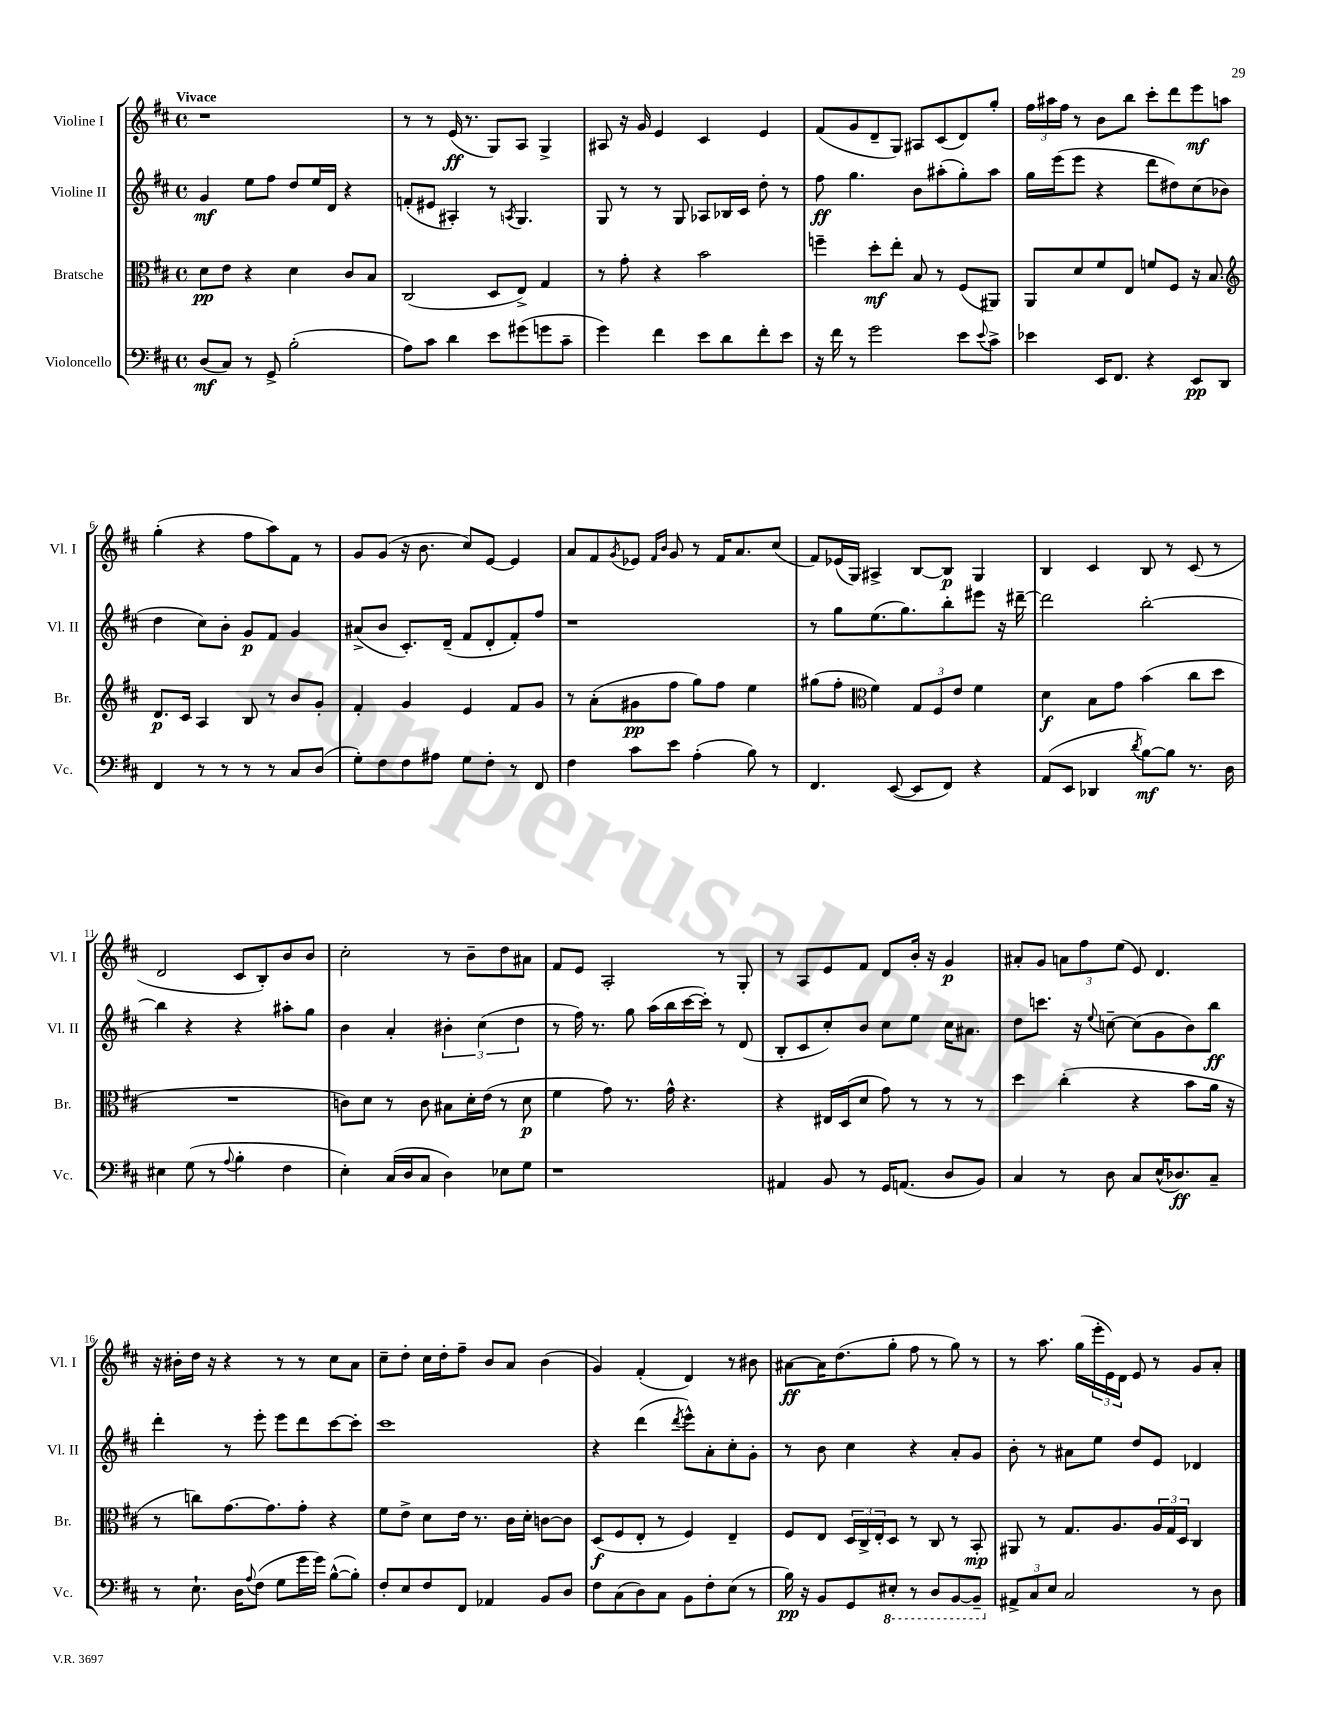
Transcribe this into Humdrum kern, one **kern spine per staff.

**kern	**dynam	**kern	**dynam	**kern	**dynam	**kern	**dynam
*part4	*part4	*part3	*part3	*part2	*part2	*part1	*part1
*staff4	*staff4	*staff3	*staff3	*staff2	*staff2	*staff1	*staff1
*I"Violoncello	*	*I"Bratsche	*	*I"Violine II	*	*I"Violine I	*
*I'Vc.	*	*I'Br.	*	*I'Vl. II	*	*I'Vl. I	*
*clefF4	*	*clefC3	*	*clefG2	*	*clefG2	*
*k[f#c#]	*	*k[f#c#]	*	*k[f#c#]	*	*k[f#c#]	*
*M4/4	*	*M4/4	*	*M4/4	*	*M4/4	*
*met(c)	*	*met(c)	*	*met(c)	*	*met(c)	*
=1	=1	=1	=1	=1	=1	=1	=1
!	!	!	!	!	!	!LO:TX:a:B:t=Vivace	!
(8D/L	mf	8d\L	pp	4g/	mf	1r	.
8C#/J)	.	8e\J	.	.	.	.	.
8r	.	4r	.	8ee\L	.	.	.
8GG^/	.	.	.	8ff#\J	.	.	.
(2B'\	.	4d\	.	8dd/L	.	.	.
.	.	.	.	16ee/L	.	.	.
.	.	.	.	16d/JJ	.	.	.
.	.	8c#/L	.	4r	.	.	.
.	.	8B/J	.	.	.	.	.
=2	=2	=2	=2	=2	=2	=2	=2
8A\L)	.	(2C#/	.	(8fn'/L	.	8r	.
8c#\J	.	.	.	8e#X/J	.	8r	.
4d\	.	.	.	4A#X'/)	.	(16e/	ff
.	.	.	.	.	.	8.r	.
8e\L	.	8D/L	.	8r	.	8G/L)	.
.	.	.	.	8qAn/	.	.	.
(8g#X\	.	8E^/J)	.	4.G/	.	8A/J	.
8gn\	.	4G/	.	.	.	4G^/	.
8c#~\J	.	.	.	.	.	.	.
=3	=3	=3	=3	=3	=3	=3	=3
4g\)	.	8r	.	8G/	.	8A#X/	.
.	.	8g'\	.	8r	.	16r	.
.	.	.	.	.	.	16g/	.
4f#\	.	4r	.	8r	.	4e/	.
.	.	.	.	8G/	.	.	.
8e\L	.	2b\	.	8A-X/L	.	4c#/	.
8d\	.	.	.	16B-X/L	.	.	.
.	.	.	.	16c#/JJ	.	.	.
8f#'\	.	.	.	8dd'\	.	4e/	.
8e\J	.	.	.	8r	.	.	.
=4	=4	=4	=4	=4	=4	=4	=4
16r	.	4ffn~\	.	8ff#\	ff	(8f#/L	.
16f#\	.	.	.	.	.	.	.
8r	.	.	.	4.gg\	.	8g/	.
2g\	.	8dd'\L	mf	.	.	8d~/	.
.	.	8ee'\J	.	.	.	8G/J)	.
.	.	8B/	.	8b\L	.	8A#X/L	.
.	.	8r	.	(8aa#X'\	.	(8c#/	.
8e\L	.	(8F#/L	.	8gg'\)	.	8d/)	.
8qqe/	.	.	.	.	.	.	.
8c#^\J	.	8AA#X/J)	.	8aa#\J	.	8gg'/J	.
=5	=5	=5	=5	=5	=5	=5	=5
4e-X\	.	8AA/L	.	16gg\LL	.	24ff#\LL	.
.	.	.	.	.	.	24aa#X\	.
.	.	.	.	(16eee\J	.	.	.
.	.	.	.	.	.	24ff#\JJ	.
.	.	8d/	.	8eee\J	.	8r	.
16EE/KL	.	8f#/	.	4r	.	8b\L	.
8.FF#/J	.	.	.	.	.	.	.
.	.	8E/J	.	.	.	8bb\J	.
4r	.	8fn/L	.	8ddd\L	.	8ccc#'\L	.
.	.	8F#/J	.	8dd#X\)	.	8ddd\	.
8EE/L	pp	16r	.	(8cc#\	.	8eee\	mf
.	.	8.B/	.	.	.	.	.
8DD/J	.	.	.	8b-X\J	.	8aan\J	.
!!LO:LB:g=z
=6	=6	=6	=6	=6	=6	=6	=6
*	*	*clefG2	*	*	*	*	*
4FF#/	.	8.d/L	p	4dd\	.	(4gg'\	.
.	.	16c#/Jk	.	.	.	.	.
8r	.	4A/	.	8cc#\L)	.	4r	.
8r	.	.	.	8b'\J	.	.	.
8r	.	8B/	.	8g/L	p	8ff#\L	.
8r	.	8r	.	8f#/J	.	8aa\)	.
8C#/L	.	8b/L	.	4g/	.	8f#\J	.
(8D/J	.	8g'/J	.	.	.	8r	.
=7	=7	=7	=7	=7	=7	=7	=7
8G'\L)	.	4f#'/	.	(8a#X^/L	.	8g/L	.
8F#\	.	.	.	8b/J	.	(8g/J	.
8F#\	.	4g/	.	8.c#'/L)	.	16r	.
.	.	.	.	.	.	8.b\	.
8A#X\J	.	.	.	.	.	.	.
.	.	.	.	(16d~/Jk	.	.	.
8G\L	.	4e/	.	8f#/L	.	8cc#/L)	.
8F#'\J	.	.	.	8d'/	.	[8e/J	.
8r	.	8f#/L	.	8f#'/)	.	4e/]	.
8FF#/	.	8g/J	.	8ff#/J	.	.	.
=8	=8	=8	=8	=8	=8	=8	=8
4F#\	.	8r	.	1r	.	8a/L	.
.	.	(8a'\L	.	.	.	8f#/	.
.	.	.	.	.	.	8qg/	.
8c#\L	.	8g#X\	pp	.	.	8e-X/J	.
.	.	.	.	.	.	16qqf#/LL	.
.	.	.	.	.	.	16qqb/JJ	.
8e\J	.	8ff#\J	.	.	.	8g/	.
(4A'\	.	8gg\L)	.	.	.	8r	.
.	.	8ff#\J	.	.	.	16f#/KL	.
.	.	.	.	.	.	8.a/	.
8B\)	.	4ee\	.	.	.	.	.
8r	.	.	.	.	.	(8cc#/J	.
=9	=9	=9	=9	=9	=9	=9	=9
4.FF#/	.	(8gg#X\L	.	8r	.	8f#/L)	.
.	.	8ff#'\J	.	8gg\L	.	(16e-X/L	.
.	.	.	.	.	.	16G/JJ)	.
*	*	*clefC3	*	*	*	*	*
.	.	4f#\)	.	(8.ee\	.	4A#X^/	.
([8EE/	.	.	.	.	.	.	.
.	.	.	.	8.gg\)	.	.	.
8EE/L]	.	12G/L	.	.	.	[8B/L	.
.	.	12F#/	.	.	.	.	.
8FF#/J)	.	.	.	8bb'\	.	8B/J]	p
.	.	12e/J	.	.	.	.	.
4r	.	4f#\	.	8eee#X\J	.	4G/	.
.	.	.	.	16r	.	.	.
.	.	.	.	[16ddd#X~\	.	.	.
=10	=10	=10	=10	=10	=10	=10	=10
(8AA/L	.	4d\	f	2ddd#\]	.	4B/	.
8EE/J	.	.	.	.	.	.	.
4DD-X/	.	8B\L	.	.	.	4c#/	.
.	.	8g\J	.	.	.	.	.
8qd/	.	.	.	.	.	.	.
[8B\L)	mf	(4b\	.	[2bb'\	.	8B/	.
8B\J]	.	.	.	.	.	8r	.
8.r	.	8cc#\L	.	.	.	(8c#/	.
.	.	8dd\J	.	.	.	8r	.
16D\	.	.	.	.	.	.	.
!!LO:LB:g=z
=11	=11	=11	=11	=11	=11	=11	=11
4E#X\	.	1r	.	4bb\]	.	2d/	.
(8G\	.	.	.	4r	.	.	.
8r	.	.	.	.	.	.	.
8qqA/	.	.	.	.	.	.	.
4B'\	.	.	.	4r	.	8c#/L	.
.	.	.	.	.	.	8B'/)	.
4F#\	.	.	.	8aa#X'\L	.	8b/	.
.	.	.	.	8gg\J	.	8b/J	.
=12	=12	=12	=12	=12	=12	=12	=12
4E'\)	.	8cn\L)	.	4b\	.	2cc#'\	.
.	.	8d\J	.	.	.	.	.
(16C#/LL	.	8r	.	4a'/	.	.	.
16D/J	.	.	.	.	.	.	.
8C#/J	.	8c\	.	.	.	.	.
4D\)	.	8B#X\L	.	6b#X'\	.	8r	.
.	.	16d'\L	.	.	.	8b~\L	.
.	.	.	.	(6cc#\	.	.	.
.	.	(16e\JJ	.	.	.	.	.
8E-X\L	.	8r	.	.	.	8dd\	.
.	.	.	.	6dd\	.	.	.
8G\J	.	8d\	p	.	.	8a#X\J	.
=13	=13	=13	=13	=13	=13	=13	=13
1r	.	4f#\	.	8r	.	8f#/L	.
.	.	.	.	16ff#\)	.	8e/J	.
.	.	.	.	8.r	.	.	.
.	.	8g\)	.	.	.	2A'/	.
.	.	8.r	.	8gg\	.	.	.
.	.	.	.	(16aa\LL	.	.	.
.	.	16g^^\	.	16bb\	.	.	.
.	.	4.r	.	[16ccc#\	.	.	.
.	.	.	.	16ccc#'\JJ])	.	.	.
.	.	.	.	8r	.	8r	.
.	.	.	.	(8d/	.	8G'/	.
=14	=14	=14	=14	=14	=14	=14	=14
4AA#X/	.	4r	.	8B'/L	.	8r	.
.	.	.	.	8c#/	.	8A/L	.
8BB/	.	16E#X/LL	.	8cc#'/)	.	8e/	.
.	.	(16D/J	.	.	.	.	.
8r	.	8d/J	.	8b/J	.	8f#/J	.
16GG/KL	.	8g\)	.	8cc#\L	.	8d/L	.
(8.AAn/J	.	.	.	.	.	.	.
.	.	8r	.	8ee\J	.	16b'/Jk	.
.	.	.	.	.	.	16r	.
8D/L	.	8r	.	16cc#\KL	.	4g/	p
.	.	.	.	8.a#X\J	.	.	.
8BB/J)	.	8r	.	.	.	.	.
=15	=15	=15	=15	=15	=15	=15	=15
4C#/	.	4dd\	.	8dd\L	.	8a#X'/L	.
.	.	.	.	8.cccn\J	.	8g/J	.
8r	.	(4cc#'\	.	.	.	12an\L	.
.	.	.	.	16r	.	.	.
.	.	.	.	.	.	12ff#\	.
.	.	.	.	8qqee/	.	.	.
8D\	.	.	.	[8ccn~\	.	.	.
.	.	.	.	.	.	(12ee\J	.
8C#/L	.	4r	.	(8cc\L]	.	8e/)	.
(16E^^/K	.	.	.	8g\	.	4.d/	.
8.D-X/)	ff	.	.	.	.	.	.
.	.	8b\L	.	8b\)	.	.	.
8C#~/J	.	16a\Jk	.	8bb\J	ff	.	.
.	.	16r	.	.	.	.	.
!!LO:LB:g=z
=16	=16	=16	=16	=16	=16	=16	=16
8r	.	8r	.	4ddd'\	.	16r	.
.	.	.	.	.	.	16b#X'\LL	.
8.E`\	.	8ccn\L)	.	.	.	16dd\JJ	.
.	.	.	.	.	.	16r	.
.	.	[8.g\	.	8r	.	4r	.
16D\KL	.	.	.	.	.	.	.
8qqA/	.	.	.	.	.	.	.
(8F#\J	.	.	.	8eee'\	.	.	.
.	.	8.g\]	.	.	.	.	.
8G\L	.	.	.	8eee\L	.	8r	.
16g\L	.	8g'\J	.	8ddd\	.	8r	.
16g\JJ)	.	.	.	.	.	.	.
([8B^^\L	.	4r	.	[8ccc#\	.	8cc#\L	.
8B'\J])	.	.	.	8ccc#'\J]	.	8a\J	.
=17	=17	=17	=17	=17	=17	=17	=17
8F#'/L	.	8f#\L	.	1ccc#	.	8cc#~\L	.
8E/	.	8e^\J	.	.	.	8dd'\J	.
8F#/	.	8d\L	.	.	.	16cc#\LL	.
.	.	.	.	.	.	16dd'\J	.
8FF#/J	.	16e\Jk	.	.	.	8ff#~\J	.
.	.	8.r	.	.	.	.	.
4AA-X/	.	.	.	.	.	8b/L	.
.	.	16c#\LL	.	.	.	8a/J	.
.	.	16d'\JJ	.	.	.	.	.
8BB/L	.	[8cn\L	.	.	.	(4b\	.
8D/J	.	8c\J]	.	.	.	.	.
=18	=18	=18	=18	=18	=18	=18	=18
8F#\L	.	(8D/L	f	4r	.	4g/)	.
(8C#\	.	8F#/	.	.	.	.	.
8D\)	.	8E'/J	.	(4ddd\	.	(4f#'/	.
8C#\J	.	8r	.	.	.	.	.
.	.	.	.	8qddd/	.	.	.
8BB\L	.	4F#/)	.	8eee^^\L)	.	4d/)	.
8F#'\	.	.	.	8a'\	.	.	.
(8E\J	.	4E~/	.	8cc#'\	.	8r	.
8r	.	.	.	8g'\J	.	8b#X\	.
=19	=19	=19	=19	=19	=19	=19	=19
16B\)	pp	8F#/L	.	8r	.	[8a#X\L	ff
16r	.	.	.	.	.	.	.
8BB/L	.	8E/J	.	8b\	.	16a#\K]	.
.	.	.	.	.	.	(8.dd\	.
8GG/	.	24D/LL	.	4cc#\	.	.	.
.	.	24C#^/	.	.	.	.	.
.	.	24E'/J	.	.	.	.	.
*8ba	*	*	*	*	*	*	*
8EE#X'/J	.	8D/J	.	.	.	8gg'\J	.
8r	.	8r	.	4r	.	8ff#\	.
8DD/L	.	8C#/	.	.	.	8r	.
[8BBB/	.	8r	.	8a'/L	.	8gg\)	.
8BBB~/J]	.	8BB'/	mp	8g/J	.	8r	.
=20	=20	=20	=20	=20	=20	=20	=20
*X8ba	*	*	*	*	*	*	*
12AA#X^/L	.	8AA#X/	.	8b'\	.	8r	.
12C#/	.	.	.	.	.	.	.
.	.	8r	.	8r	.	8.aa\	.
12E/J	.	.	.	.	.	.	.
2C#/	.	8.G/L	.	8a#X\L	.	.	.
.	.	.	.	.	.	(16gg\LL	.
.	.	.	.	8ee\J	.	24eee'\	.
.	.	.	.	.	.	24e\)	.
.	.	8.A/	.	.	.	.	.
.	.	.	.	.	.	24d\JJ	.
.	.	.	.	8dd/L	.	8e/	.
.	.	24A/L	.	8e/J	.	8r	.
.	.	24G/	.	.	.	.	.
.	.	24D/JJ	.	.	.	.	.
8r	.	4C#/	.	4d-X/	.	8g/L	.
8D\	.	.	.	.	.	8a'/J	.
==	==	==	==	==	==	==	==
*-	*-	*-	*-	*-	*-	*-	*-
